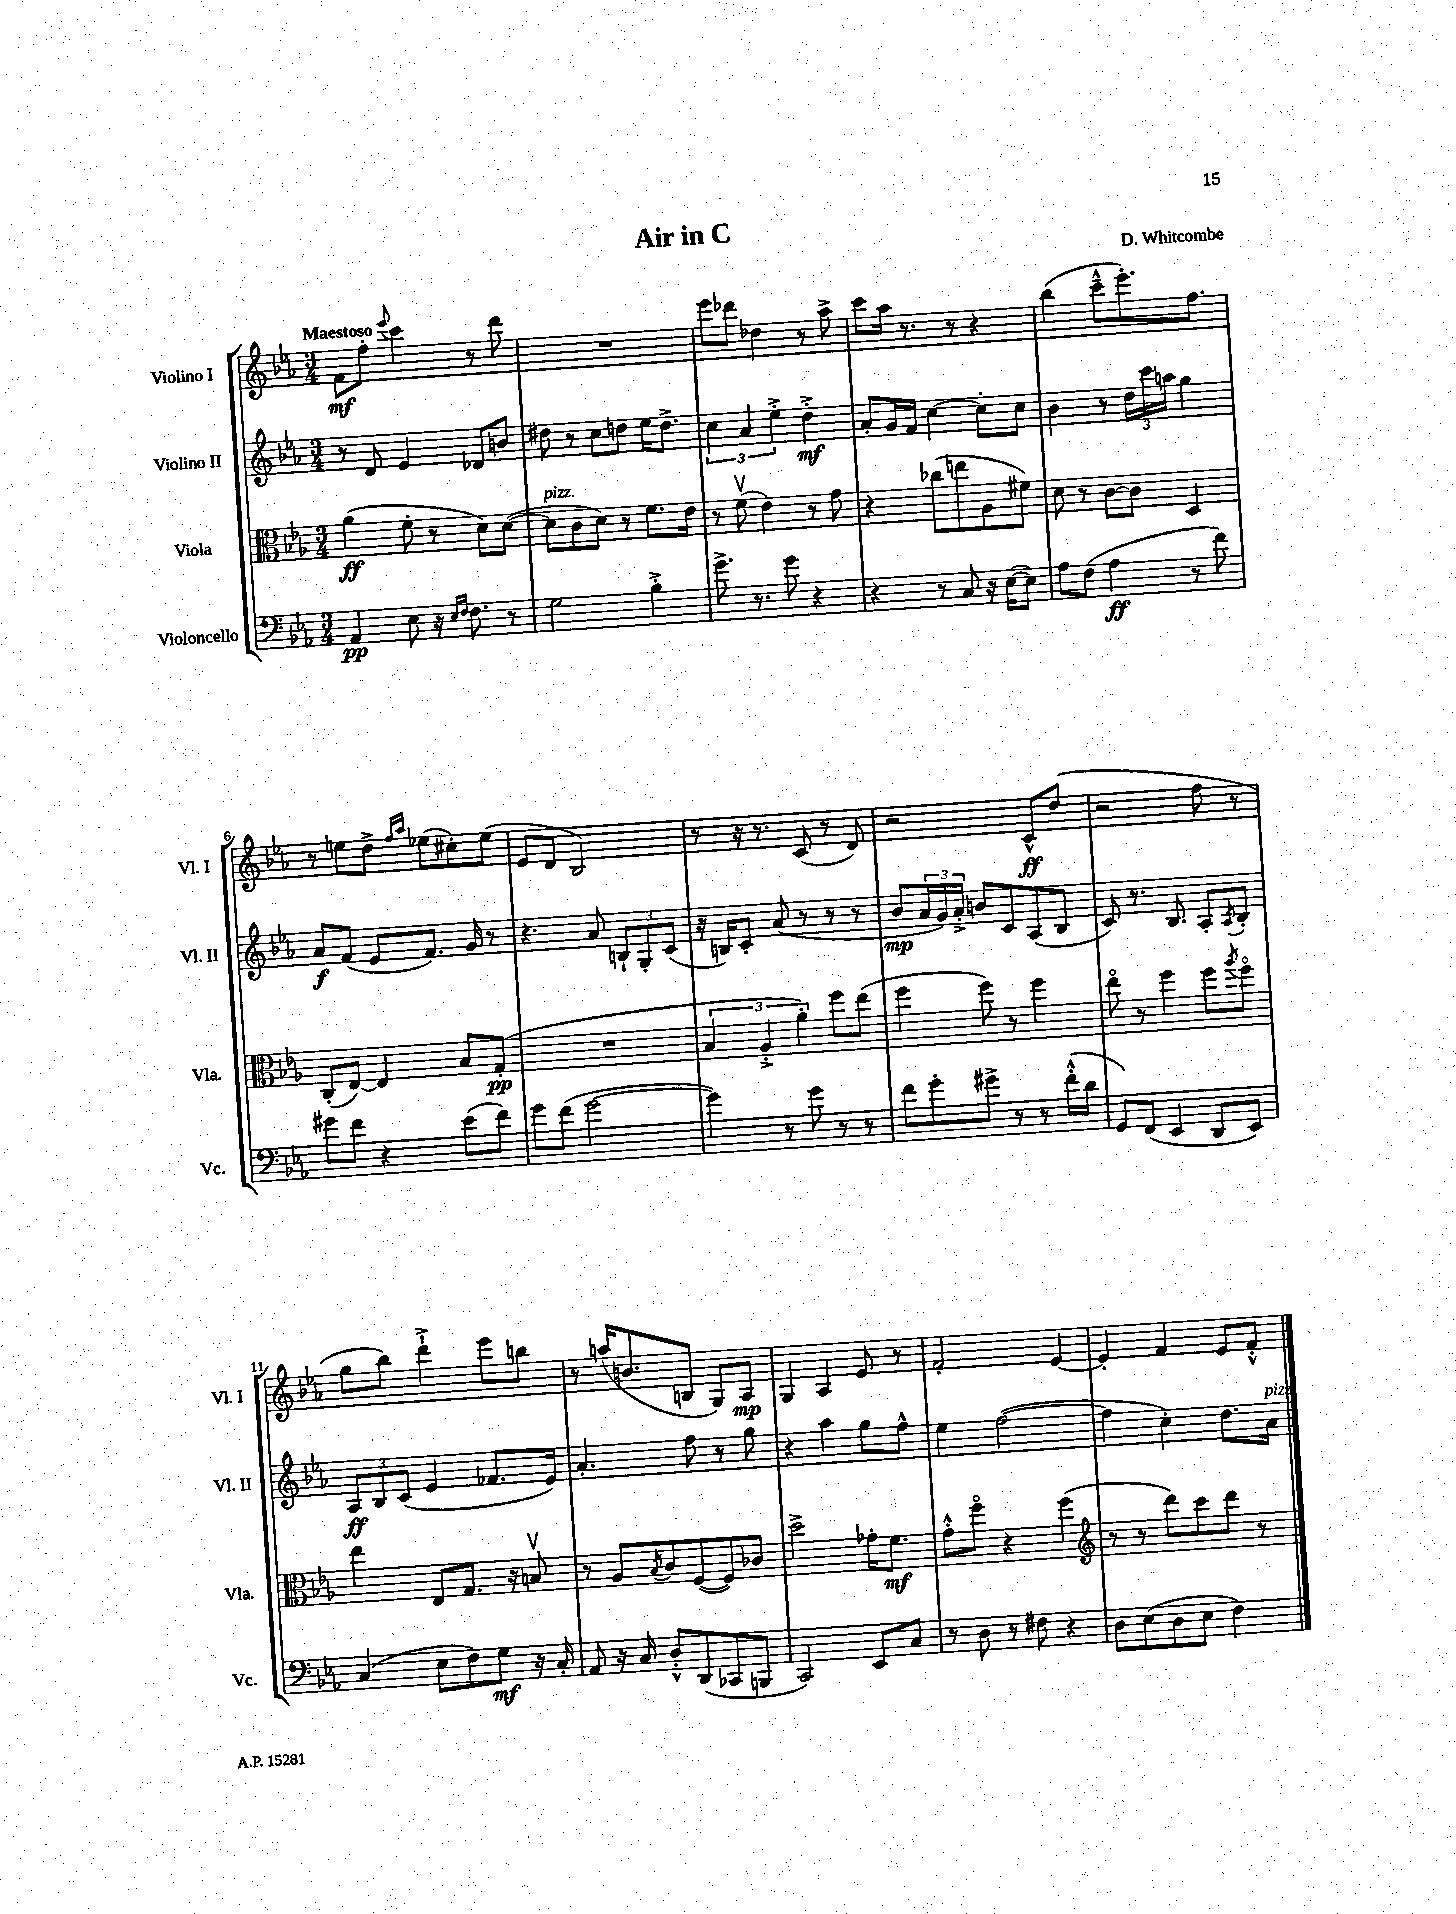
\header { title = "Air in C" composer = "D. Whitcombe" }
<<
\new StaffGroup <<
\new Staff = "s0" \with { instrumentName = "Violino I" shortInstrumentName = "Vl. I" } {
    \clef treble \key ees \major \numericTimeSignature \time 3/4 \tempo "Maestoso"
    f'8\mf f''8-. \appoggiatura { ees'''8 } c'''4 r8 d'''8 |
    R2. |
    ees'''8 des'''8 des''4 r8 aes''8-> |
    c'''8 aes''16 r8. r8 r4 |
    bes''4( c'''8---^ ees'''8.-.) f''8. |
    r8 e''8 d''8-> \grace { f''16 aes''16 } ees''8( cis''8-.) ees''8( |
    ees'8 d'8 bes2) |
    r8 r16 r8. c'8( r8 d'8) |
    r2 c'8-^\ff d''8( |
    r2 f''8 r8 |
    g''8 bes''8) d'''4-!-> ees'''8 b''8 |
    r8 a''16( b'8. b8 g8) aes8\mp |
    g4 aes4 ees'8 r8 |
    f'2-. ees'4~ |
    ees'4-. f'4 ees'8 f'8-.-^ \bar "|." |
}
\new Staff = "s1" \with { instrumentName = "Violino II" shortInstrumentName = "Vl. II" } {
    \clef treble \key ees \major \numericTimeSignature \time 3/4
    r8 d'8 ees'4 des'8 b'8 |
    dis''8 r8 c''8 d''8 ees''16 d''8.-> |
    \tuplet 3/2 { c''4 aes'4 ees''4-.-> } d''4-.->\mf |
    aes'8-. g'16 f'16 c''4~ c''8-. c''8 |
    bes'4 r8 \tuplet 3/2 { d''16 c'''16 a''16 } g''4 |
    aes'8\f f'8( ees'8 f'8.) g'16 r8 |
    r4. aes'8 \tuplet 3/2 { b8-! g8-. c'8( } |
    r16 b16) c'8-. aes'8( r8 r8 r8 |
    bes'8\mp \tuplet 3/2 { aes'16 g'16) aes'16-.-> } b'8 c'8 aes8( bes8 |
    c'8) r8. bes8. aes8-. \acciaccatura { aes8 } bes8-. |
    \tuplet 3/2 { aes8\ff bes8 c'8( } ees'4 fes'8. ees'16) |
    aes'4.-. f''8 r8 g''8 |
    r4 aes''4 g''8 f''8-^ |
    ees''4 f''2~( |
    f''4 c''4-.) d''8. aes'16^\markup { \italic "pizz." } \bar "|." |
}
\new Staff = "s2" \with { instrumentName = "Viola" shortInstrumentName = "Vla." } {
    \clef alto \key ees \major \numericTimeSignature \time 3/4
    aes'4\ff( f'8-. r8 d'8) d'8~( |
    d'8^\markup { \italic "pizz." } c'8 d'8) r8 f'8. ees'16 |
    r8 f'8\upbow( ees'4) r8 g'8 |
    r4 ces''8( e''8 aes8 fis'8) |
    d'8 r8 c'8~ c'8 d4 |
    c8-.( ees8~) ees4 bes8 g8-.\pp( |
    R2. |
    \tuplet 3/2 { bes4 aes4-.-> aes'4-.) } f''8 ees''8( |
    f''4 f''8) r8 f''4 |
    ees''8\flageolet r8 f''4 f''8 \acciaccatura { aes''8 } f''8\flageolet |
    ees''4 ees8 g8. r16 b8\upbow |
    r8 aes8 \acciaccatura { bes8 } c'8 f8~( f8) ces'8 |
    d''2-> ges'16-. f'8.\mf |
    g'8-.-^ f''8\flageolet r4 f''4( |
    \clef treble r8 r8 d'''8) c'''8 d'''8 r8 \bar "|." |
}
\new Staff = "s3" \with { instrumentName = "Violoncello" shortInstrumentName = "Vc." } {
    \clef bass \key ees \major \numericTimeSignature \time 3/4
    aes,4\pp ees8 r16 \grace { ees16 f16 } f8. r8 |
    g2 bes4-.-> |
    g'8.-> r8. g'8 r4 |
    r4 r8 c8 r16 ees16~( ees8) |
    aes8 f8( aes4\ff r8 f'8) |
    gis'8 f'8 r4 ees'8( f'8) |
    g'8 f'8( g'2~ |
    g'4) r8 g'8 r8 r8 |
    f'8 g'8-. gis'8-> r8 r8 f'16-.-^( d'16 |
    g,8) f,8( ees,4 d,8 ees,8) |
    c4( ees8 f8) g8\mf r16 c16-. |
    aes,8 r16 c16 d8-.-^ d,8( ces,8 b,,8 |
    c,2) ees,8 c8 |
    r8 d8 r8 fis8 r4 |
    d8 ees8( d8 ees8 f4) \bar "|." |
}
>>
>>
